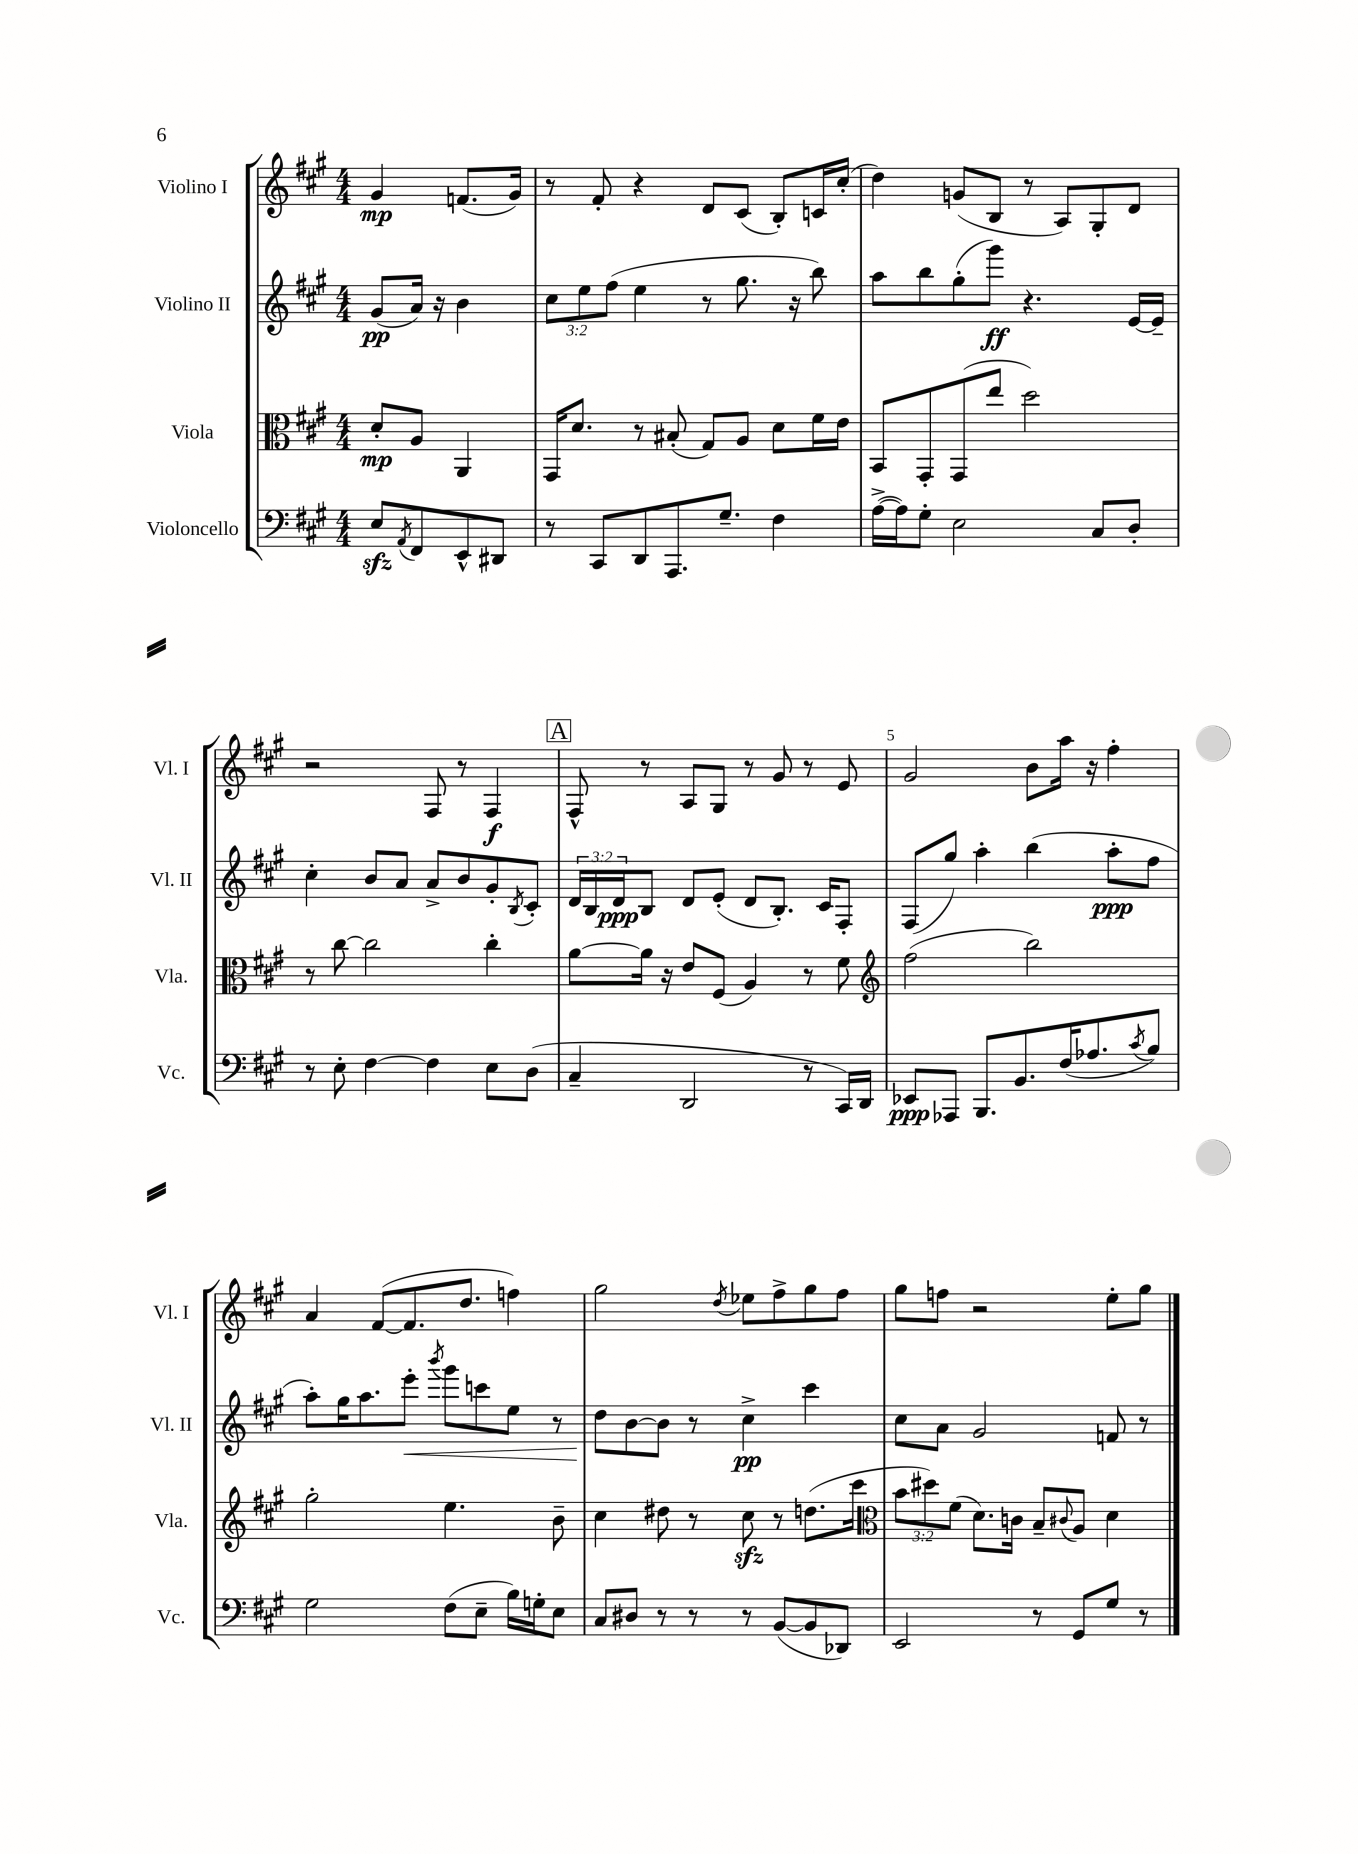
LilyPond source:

<<
\new StaffGroup <<
\new Staff = "s0" \with { instrumentName = "Violino I" shortInstrumentName = "Vl. I" } {
    \clef treble \key a \major \numericTimeSignature \time 4/4 \partial 2
    gis'4\mp f'8.( gis'16) |
    r8 fis'8-. r4 d'8 cis'8( b8-.) c'16 cis''16-.( |
    d''4) g'8( b8 r8 a8) gis8-. d'8 |
    r2 fis8 r8 fis4\f |
    \mark \markup { \box "A" } fis8-^ r8 a8 gis8 r8 gis'8 r8 e'8 |
    gis'2 b'8 a''16 r16 fis''4-. |
    a'4 fis'8~( fis'8. d''8. f''4) |
    gis''2 \acciaccatura { d''8 } ees''8 fis''8-> gis''8 fis''8 |
    gis''8 f''8 r2 e''8-. gis''8 \bar "|." |
}
\new Staff = "s1" \with { instrumentName = "Violino II" shortInstrumentName = "Vl. II" } {
    \clef treble \key a \major \numericTimeSignature \time 4/4 \override Staff.TupletNumber.text = #tuplet-number::calc-fraction-text \partial 2
    gis'8\pp( a'16) r16 b'4 |
    \tuplet 3/2 { cis''8 e''8 fis''8( } e''4 r8 gis''8. r16 b''8) |
    a''8 b''8 gis''8-.( gis'''8\ff) r4. e'16~ e'16-- |
    cis''4-. b'8 a'8 a'8-> b'8 gis'8-. \acciaccatura { b8 } cis'8-. |
    \mark \markup { \box "A" } \tuplet 3/2 { d'16 b16 d'16\ppp } b8 d'8 e'8-.( d'8 b8.-.) cis'16 fis8-. |
    fis8( gis''8) a''4-. b''4( a''8-.\ppp fis''8 |
    a''8-.) gis''16 a''8. e'''8-.\< \acciaccatura { b'''8 } gis'''8 c'''8 e''8 r8 |
    d''8\! b'8~ b'8 r8 cis''4->\pp cis'''4 |
    cis''8 a'8 gis'2 f'8 r8 \bar "|." |
}
\new Staff = "s2" \with { instrumentName = "Viola" shortInstrumentName = "Vla." } {
    \clef alto \key a \major \numericTimeSignature \time 4/4 \override Staff.TupletNumber.text = #tuplet-number::calc-fraction-text \partial 2
    d'8-.\mp a8 a,4 |
    gis,16 d'8. r8 bis8-.( gis8) a8 d'8 fis'16 e'16 |
    b,8 gis,8-. gis,8( e''8 d''2) |
    r8 cis''8~ cis''2 cis''4-. |
    \mark \markup { \box "A" } a'8~ a'16 r16 e'8 fis8( a4) r8 fis'8 |
    \clef treble fis''2( b''2) |
    gis''2-. e''4. b'8-- |
    cis''4 dis''8 r8 cis''8\sfz r8 d''8.( cis'''16 |
    \clef alto \tuplet 3/2 { b'8 dis''8) fis'8( } d'8.) c'16 b8-- \appoggiatura { cis'8 } a8 d'4 \bar "|." |
}
\new Staff = "s3" \with { instrumentName = "Violoncello" shortInstrumentName = "Vc." } {
    \clef bass \key a \major \numericTimeSignature \time 4/4 \partial 2
    e8\sfz \acciaccatura { a,8 } fis,8 e,8-^ dis,8 |
    r8 cis,8 d,8 a,,8. gis8.-- fis4 |
    a16~->( a16) gis8-. e2 cis8 d8-. |
    r8 e8-. fis4~ fis4 e8 d8( |
    \mark \markup { \box "A" } cis4-- d,2 r8 cis,16) d,16 |
    ees,8\ppp aes,,8 b,,8. b,8. fis16( aes8. \acciaccatura { cis'8 } b8) |
    gis2 fis8( e8-- b16) g16-. e8 |
    cis8 dis8 r8 r8 r8 b,8~( b,8 des,8) |
    e,2 r8 gis,8 gis8 r8 \bar "|." |
}
>>
>>
\layout { \context { \Score \override BarNumber.break-visibility = ##(#f #t #t) barNumberVisibility = #(every-nth-bar-number-visible 5) } }
